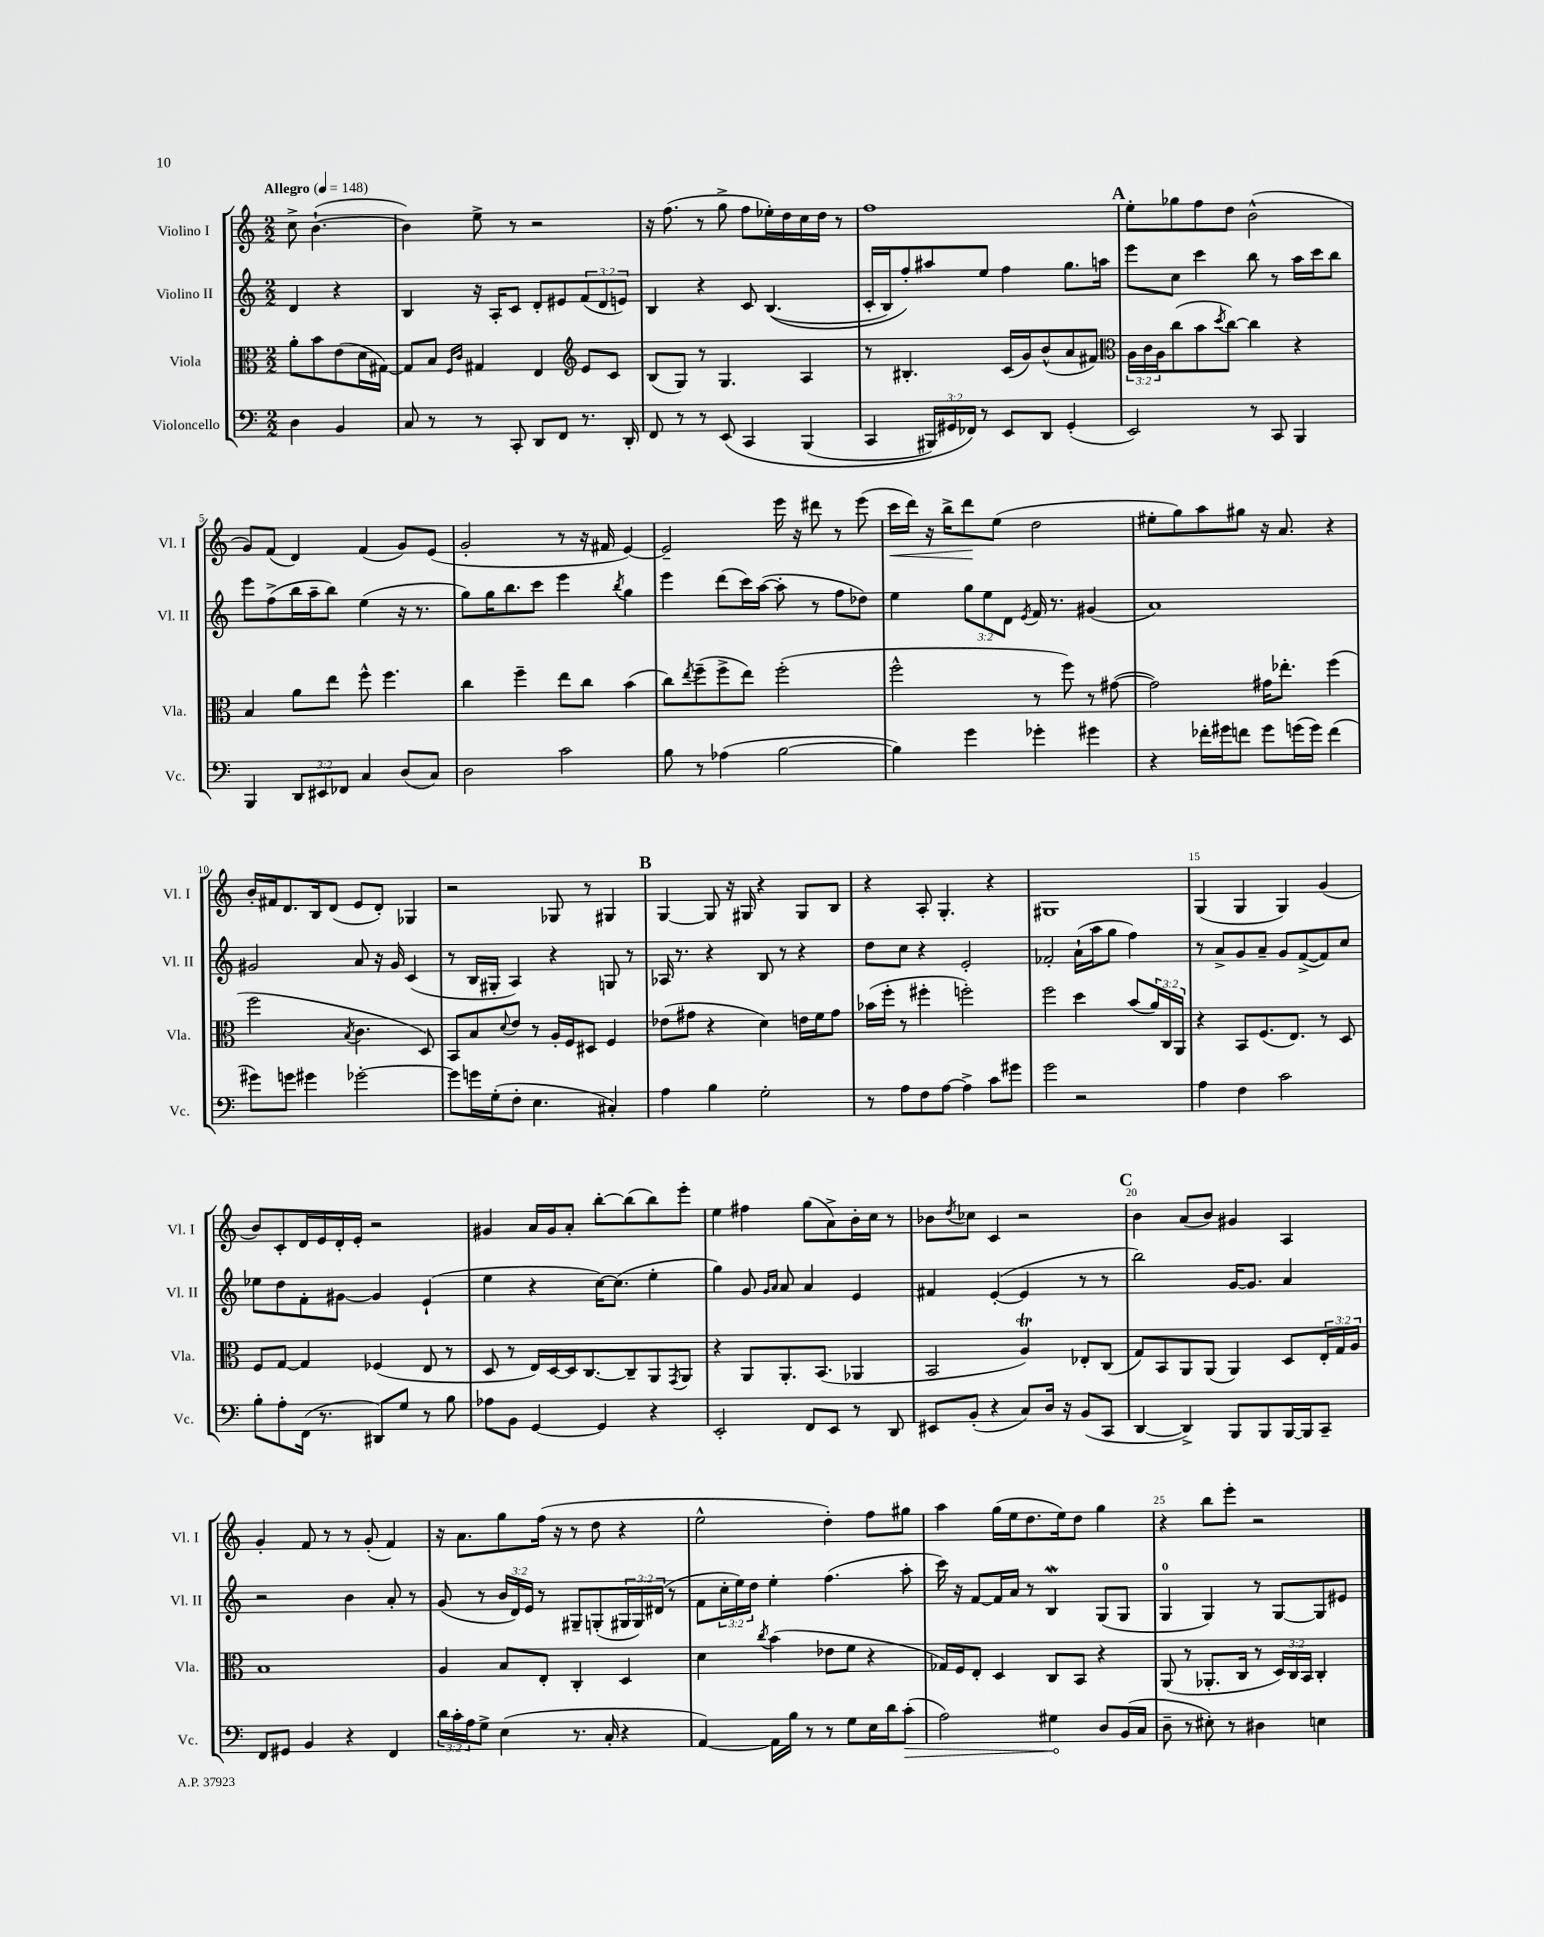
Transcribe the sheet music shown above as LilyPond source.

<<
\new StaffGroup <<
\new Staff = "s0" \with { instrumentName = "Violino I" shortInstrumentName = "Vl. I" } {
    \clef treble \key c \major \numericTimeSignature \time 2/2 \partial 2 \tempo "Allegro" 4 = 148
    c''8-> b'4.~-!( |
    b'4) e''8-> r8 r2 |
    r16 f''8.( r8 g''8-> f''8 ees''16-.) d''16 c''16 d''16 r8 |
    f''1 |
    \mark \markup { \bold "A" } e''8-. ges''8 f''8 d''8 b'2-^( |
    g'8) f'8( d'4) f'4( g'8) e'8( |
    g'2-. r8 r16 fis'16 e'4~) |
    e'2-- e'''16 r16 dis'''8 r8 e'''8( |
    c'''16\< d'''16) r16 b''16-> d'''8\! e''8( d''2 |
    eis''8-. g''8) a''8 gis''8 r16 a'8. r4 |
    b'16-. fis'16 d'8. b16 d'8( e'8 d'8-.) ges4 |
    r2 ges8 r8 gis4 |
    \mark \markup { \bold "B" } g4~ g8 r16 gis16 r4 gis8 b8 |
    r4 a8-. g4.-. r4 |
    gis1 |
    g4( g4 g4) g'4( |
    b'8) c'8-. d'16 e'16 d'16-. e'16-. r2 |
    gis'4 a'16 gis'16 a'8-. b''8~-. b''8( b''8) e'''8-. |
    e''4 fis''4 g''8( a'8->) b'16-. c''16 r8 |
    bes'8 \acciaccatura { d''8 } ces''8 c'4 r2 |
    \mark \markup { \bold "C" } b'4 a'8( b'8) gis'4 a4 |
    g'4-. f'8 r8 r8 g'8-.( f'4) |
    r16 a'8. g''8 f''16( r16 r8 d''8 r4 |
    e''2-^ d''4-.) f''8 gis''8 |
    a''4 g''16( e''16 d''8. e''16) d''8 g''4 |
    r4 b''8 e'''8-. r2 \bar "|." |
}
\new Staff = "s1" \with { instrumentName = "Violino II" shortInstrumentName = "Vl. II" } {
    \clef treble \key c \major \numericTimeSignature \time 2/2 \override Staff.TupletNumber.text = #tuplet-number::calc-fraction-text \partial 2
    d'4 r4 |
    b4 r16 a16-. c'8 d'8-. eis'8 \tuplet 3/2 { f'8( d'8 e'8) } |
    b4 r4 c'8 b4.(\( |
    c'16-. b16) f''8-.\) ais''8 e''8 f''4 g''8. a''16 |
    \mark \markup { \bold "A" } e'''8 c''8 c'''4 b''8 r8 a''16 c'''16 b''8 |
    e'''8 f''8->( b''16 a''16-- b''8) e''4( r16 r8. |
    g''8) g''16 b''8. c'''8 e'''4 \acciaccatura { b''8 } g''4 |
    e'''4 d'''8( c'''16) a''16~( a''8-. r8 f''8 des''8) |
    e''4 \tuplet 3/2 { g''8 e''8 d'8 } \acciaccatura { e'8 } f'16 r8. gis'4( |
    a'1) |
    gis'2 a'8 r16 gis'16 c'4( |
    r8 b16 gis16-. a4) r4 g8 r8 |
    \mark \markup { \bold "B" } aes16 r8. r4 b8 r8 r4 |
    d''8 c''8 r4 e'2-. |
    fes'2-. a'16-!( a''16 g''8 f''4) |
    r8 a'8-> g'8 a'8-- g'8 f'8~->( f'8) c''8 |
    ees''8 d''8 f'8-. gis'8~ gis'4 e'4-!( |
    e''4 r4 c''16~) c''8.( e''4-. |
    g''4) g'8 \grace { g'16 a'16 } a'8 a'4 e'4 |
    fis'4 e'4~-.( e'4 r8 r8 |
    \mark \markup { \bold "C" } b''2) g'16~ g'8. a'4 |
    r2 b'4 a'8-. r8 |
    g'8( r8 \tuplet 3/2 { b'16 d'16) e'16 } r8 gis8-- g8-.( \tuplet 3/2 { gis16 gis16) dis'16( } r8 |
    f'8 \tuplet 3/2 { c''16-. e''16) d''16 } e''4-. f''4.( a''8-. |
    c'''16) r16 f'8~ f'16 a'16 r8 b4\mordent g8( g8 |
    g4-0 g4) r8 g8~ g8 eis'8 \bar "|." |
}
\new Staff = "s2" \with { instrumentName = "Viola" shortInstrumentName = "Vla." } {
    \clef alto \key c \major \numericTimeSignature \time 2/2 \override Staff.TupletNumber.text = #tuplet-number::calc-fraction-text \partial 2
    a'8-. b'8 e'8( d'16 gis16~) |
    gis8 b8 \grace { f16 c'16 } gis4 e4 \clef treble e'8 c'8 |
    b8( g8) r8 g4. a4 |
    r8 bis4.-. c'16( g'16) b'8-^( a'8 fis'8) |
    \mark \markup { \bold "A" } \clef alto \tuplet 3/2 { a16 c'16 a16 } c''8( b'8 \acciaccatura { d''8 } c''8~) c''4 r4 |
    b4 a'8 e''8 f''8-^ f''4. |
    c''4 f''4-- e''8 c''8 b'4( |
    c''8) \acciaccatura { e''8 } f''8--( f''8-> e''8) f''2-.( |
    f''2-^ r8 f''8) r8 gis'8~( |
    gis'2) gis'16 ees''8.-. f''4( |
    f''2 \acciaccatura { b8 } c'4. d8) |
    b,8 b8 \appoggiatura { d'8 } e'8 r8 a16-. f16 dis8 f4 |
    \mark \markup { \bold "B" } ees'8( gis'8 r4 d'4) e'16 f'16 gis'8 |
    bes'16( f''16-. r8 fis''4-. f''2-.) |
    f''2 d''4 b'8( \tuplet 3/2 { a'16) c16 a,16 } |
    r4 b,8 f8.( e8.) r8 d8 |
    f8 g8~ g4 fes4( e8 r8 |
    d8 r8 e16) d16~ d16 c8.~ c8-- a,8 \acciaccatura { g,8 } a,8 |
    r4 a,8 a,8.-. b,8.( aes,4 |
    b,2 a4\trill) ees8-. c8( |
    \mark \markup { \bold "C" } g8) b,8 a,8 a,8( a,4) d8 \tuplet 3/2 { e16-. g16 a16 } |
    b1 |
    a4 b8 e8-. c4-. d4 |
    d'4 \acciaccatura { c''8 } b'4( ees'8 f'8 r4 |
    ges16) f16 e8-. d4 c8 b,8 r4 |
    a,8( r8 aes,8.-. c16 r8 \tuplet 3/2 { d16) c16 b,16 } c4-. \bar "|." |
}
\new Staff = "s3" \with { instrumentName = "Violoncello" shortInstrumentName = "Vc." } {
    \clef bass \key c \major \numericTimeSignature \time 2/2 \override Staff.TupletNumber.text = #tuplet-number::calc-fraction-text \partial 2
    d4 b,4 |
    c8 r8 r8 c,8-. d,8 f,8 r8. d,16-. |
    f,8 r8 r8 e,8\( c,4 b,,4( |
    c,4 \tuplet 3/2 { bis,,16) gis,16 fes,16\) } r8 e,8 d,8 gis,4-.( |
    \mark \markup { \bold "A" } e,2) r8 c,8 b,,4 |
    b,,4 \tuplet 3/2 { d,8 eis,8 fes,8 } c4 d8( c8) |
    d2 c'2 |
    b8 r8 aes4( b2~ |
    b4) g'4 ges'4-. gis'4 |
    r4 fes'16-. gis'16 f'8 gis'8 g'16( g'16) f'4( |
    gis'8) g'8 gis'4 ges'2~-. |
    ges'8 g'16 g16-.( f8-. e4. cis4-.) |
    \mark \markup { \bold "B" } a4 b4 g2-. |
    r8 a8 f8 a8~ a4-> c'8 gis'8 |
    g'2 r2 |
    a4 f4 c'2 |
    b8-. a8-. f,16( r8. dis,8) g8 r8 b8 |
    aes8 b,8 g,4~ g,4 r4 |
    e,2-. f,8 e,8 r8 d,8 |
    eis,8 b,8-.( r4 c8) d16 r16 b,8( c,8 |
    \mark \markup { \bold "C" } d,4~ d,4->) b,,8 b,,8 b,,16~ b,,16 c,8-- |
    f,8 gis,8 b,4 r4 f,4 |
    \tuplet 3/2 { d'16 c'16-. a16 } g8-> e4( r8. c16-. r4 |
    a,4~) a,16 b16 r8 r8 g8 e16 d'16 \once \override Hairpin.circled-tip = ##t c'8-.\>( |
    a2) gis4\! d8 b,16( c16 |
    d8-- r8 eis8-.) r8 dis4 e4 \bar "|." |
}
>>
>>
\layout { \context { \Score \override BarNumber.break-visibility = ##(#f #t #t) barNumberVisibility = #(every-nth-bar-number-visible 5) } }
